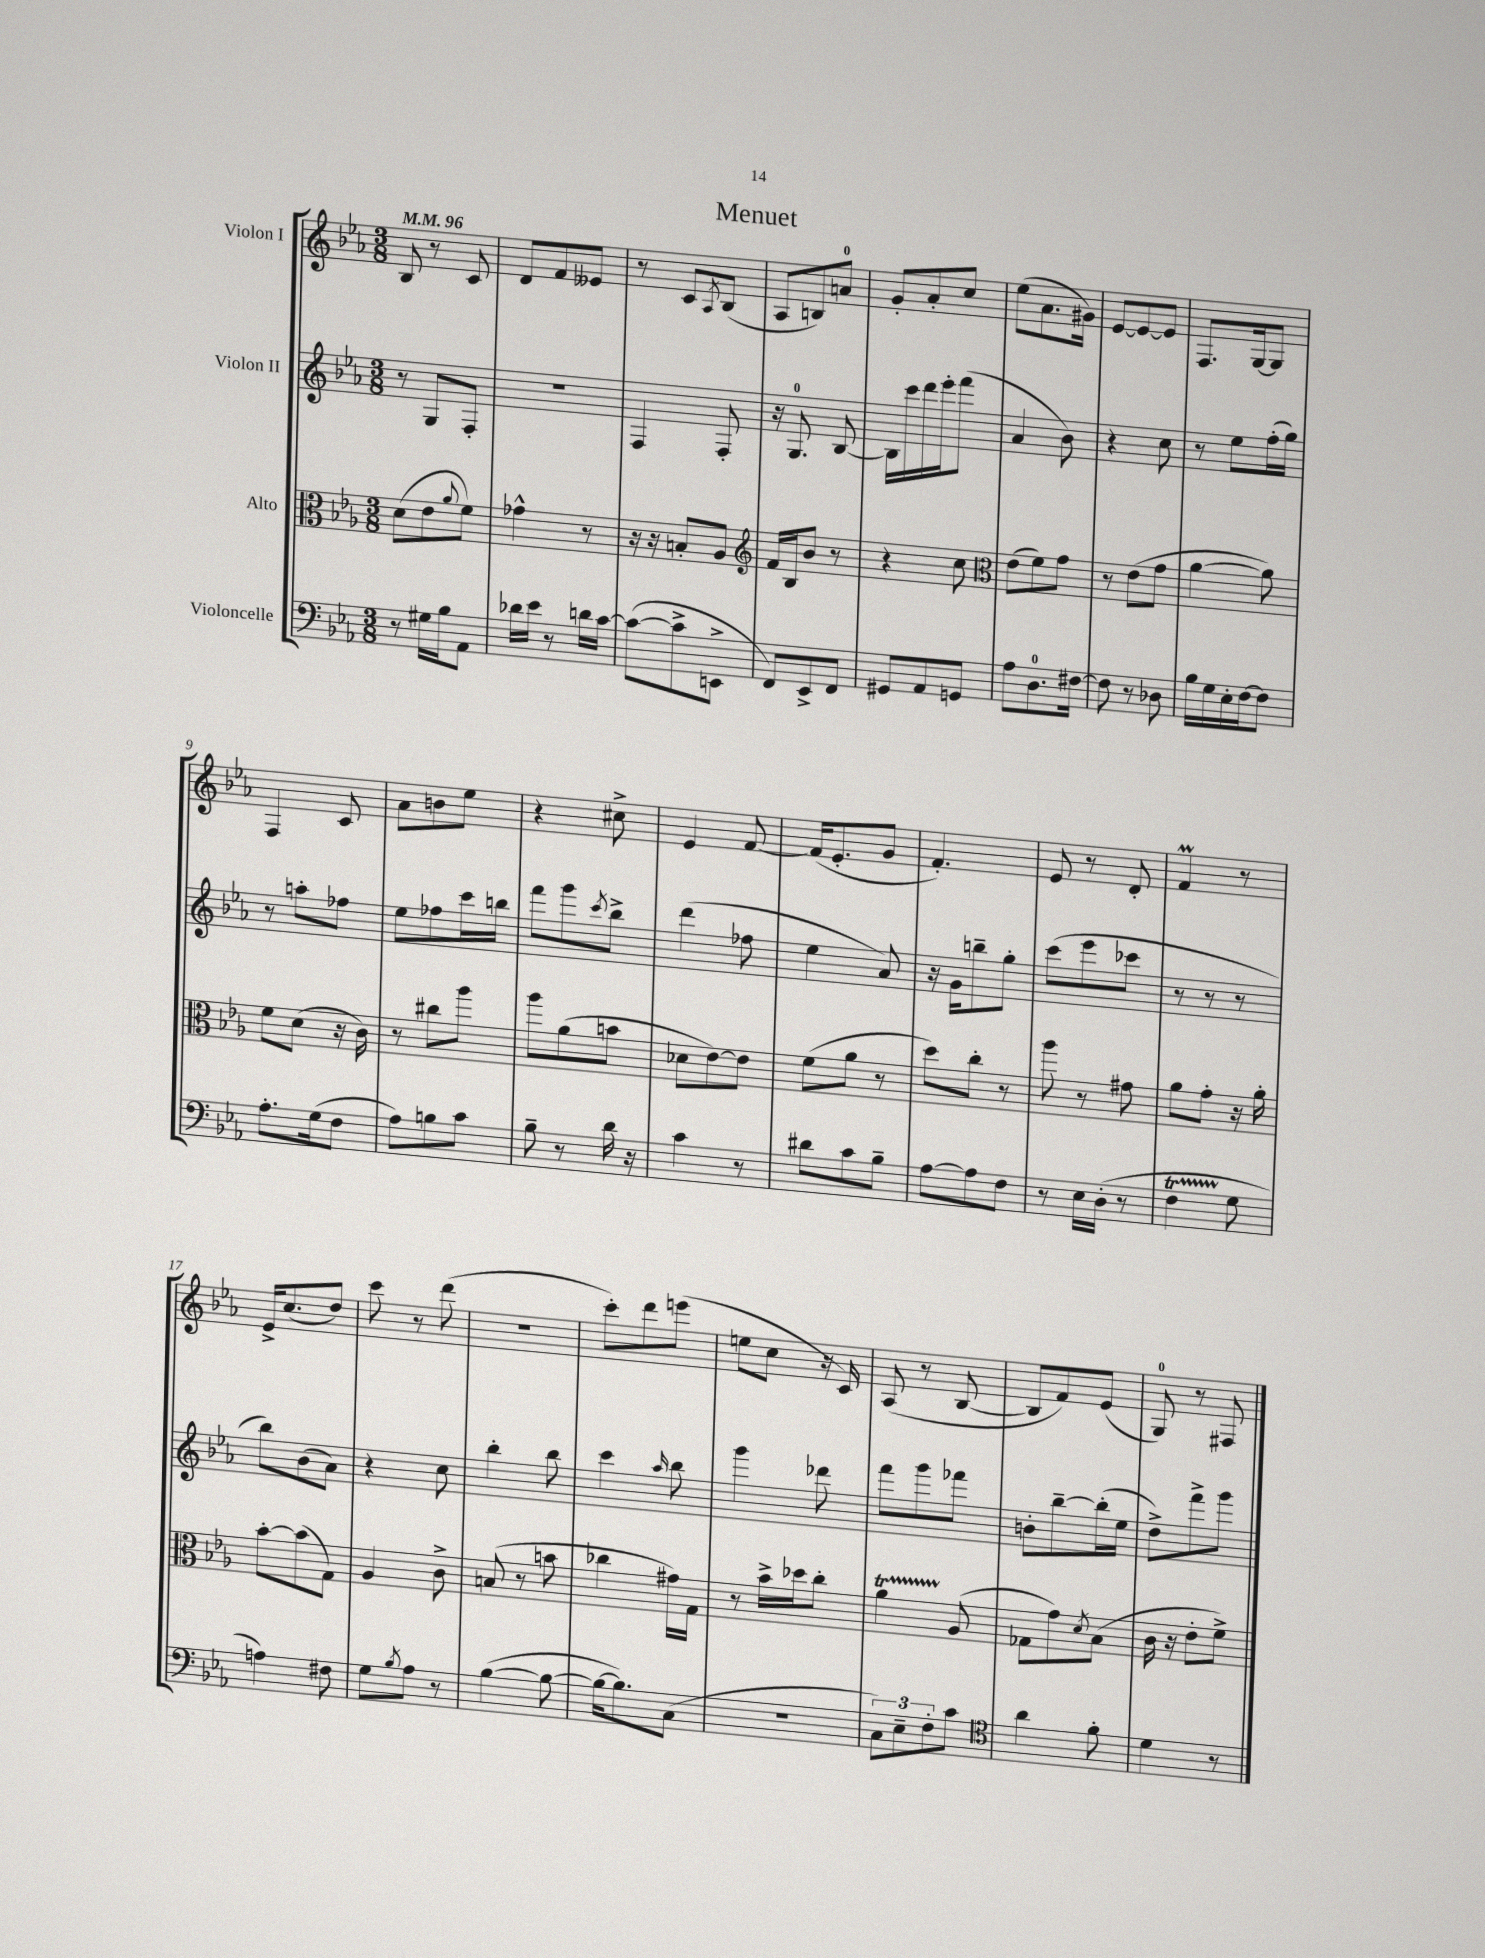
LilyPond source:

\header { title = "Menuet" }
<<
\new StaffGroup <<
\new Staff = "s0" \with { instrumentName = "Violon I" } {
    \clef treble \key ees \major \numericTimeSignature \time 3/8 \tempo 4 = 96
    bes8 r8 c'8 |
    d'8 f'8 eeses'8 |
    r8 c'8 \acciaccatura { aes8 } bes8( |
    aes8 b8) a'8-0 |
    g'8-. aes'8-. c''8 |
    ees''8( aes'8. gis'16) |
    ees'8~ ees'8~ ees'8 |
    f8. g16~ g8 |
    f4 c'8 |
    aes'8 b'8 ees''8 |
    r4 cis''8-> |
    ees'4 f'8~ |
    f'16( ees'8.-. g'8 |
    f'4.-.) |
    ees'8 r8 d'8-. |
    f'4\prall r8 |
    ees'16-> c''8.( d''8) |
    c'''8 r8 d'''8( |
    R4. |
    c'''8-.) d'''8 e'''8( |
    e''8 c''8 r16 c'16) |
    aes8( r8 bes8~ |
    bes8 f'8) ees'8( |
    g8-0) r8 fis8 \bar "|." |
}
\new Staff = "s1" \with { instrumentName = "Violon II" } {
    \clef treble \key ees \major \numericTimeSignature \time 3/8
    r8 g8 f8-. |
    R4. |
    f4 f8-. |
    r16 g8.-0 bes8~ |
    bes16 c'''16 d'''16 ees'''16-. f'''8( |
    aes'4 bes'8) |
    r4 c''8 |
    r8 ees''8 f''16-.( g''16) |
    r8 a''8-. fes''8 |
    ees''8 fes''8 c'''16 b''16 |
    f'''8 g'''8 \acciaccatura { c'''8 } bes''8-> |
    d'''4( fes''8 |
    ees''4 aes'8) |
    r16 g'16 b''8-- g''8-. |
    c'''8( ees'''8 ces'''8 |
    r8 r8 r8 |
    bes''8) bes'8( aes'8) |
    r4 c''8 |
    bes''4-. bes''8 |
    c'''4 \grace { aes''16 } bes''8 |
    g'''4 des'''8 |
    f'''8 g'''8 fes'''8 |
    b'8-. bes''8~-- bes''16-.( ees''16 |
    d''8->) f'''8-> g'''8 \bar "|." |
}
\new Staff = "s2" \with { instrumentName = "Alto" } {
    \clef alto \key ees \major \numericTimeSignature \time 3/8
    d'8( ees'8 \appoggiatura { aes'8 } f'8) |
    ges'4-^ r8 |
    r16 r16 b8-. aes8 |
    \clef treble f'16 bes16 bes'8 r8 |
    r4 c''8 |
    \clef alto ees'8( f'8) g'8 |
    r8 ees'8( g'8 |
    aes'4~ aes'8) |
    f'8 d'8( r16 c'16) |
    r8 cis''8 aes''8 |
    aes''8 aes'8( b'8 |
    des'8 ees'8~) ees'8 |
    f'8( aes'8 r8 |
    d''8) c''8-. r8 |
    aes''8 r8 gis'8 |
    aes'8 g'8-. r16 aes'16-. |
    bes'8~-. bes'8( g8) |
    aes4 c'8-> |
    b8( r8 b'8 |
    ces''4 gis'16) g16 |
    r8 bes'16-> des''16 c''8-. |
    aes'4\startTrillSpan aes8\stopTrillSpan( |
    ges8 g'8) \acciaccatura { d'8 } bes8( |
    c'16 r16 ees'8-. f'8->) \bar "|." |
}
\new Staff = "s3" \with { instrumentName = "Violoncelle" } {
    \clef bass \key ees \major \numericTimeSignature \time 3/8
    r8 gis16 bes16 aes,8 |
    des'16 ees'16 r8 d'16 c'16~ |
    c'8~( c'8-> e,8-> |
    f,8) ees,8-> f,8 |
    gis,8 aes,8 g,8 |
    aes8 d8.-0 fis16~ |
    fis8 r8 des8 |
    bes16 g16 ees16-. f16~ f8 |
    aes8.-. g16( f8 |
    aes8) b8 c'8 |
    bes8-- r8 d'16 r16 |
    c'4 r8 |
    dis'8 c'8 bes8-- |
    aes8~ aes8 f8 |
    r8 ees16 d16-.( r8 |
    f4\startTrillSpan g8\stopTrillSpan |
    a4) fis8 |
    g8 \acciaccatura { bes8 } aes8 r8 |
    bes4~( bes8~ |
    bes16~ bes8.) c8( |
    r4. |
    \tuplet 3/2 { c8) ees8-- f8-. } c'8 |
    \clef tenor aes'4 f'8-. |
    d'4 r8 \bar "|." |
}
>>
>>
